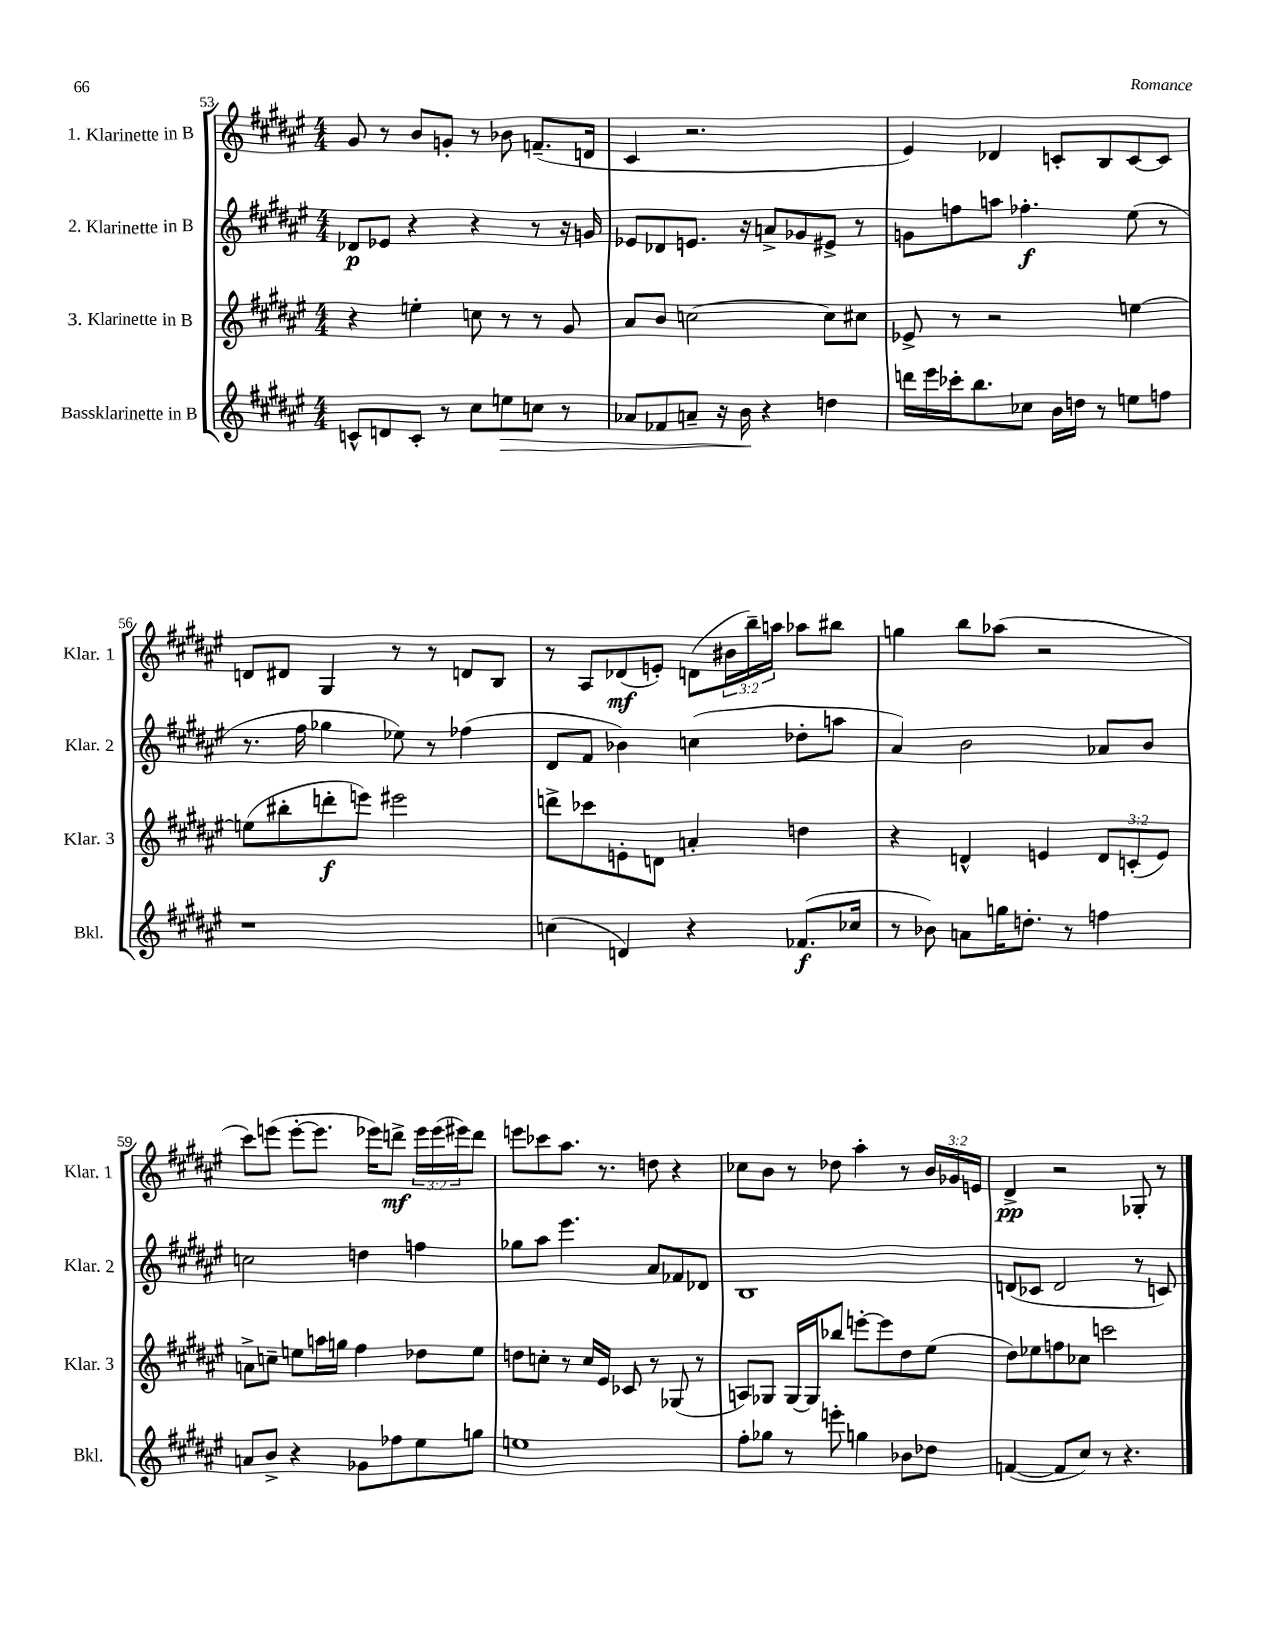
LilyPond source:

<<
\new StaffGroup <<
\new Staff = "s0" \with { instrumentName = "1. Klarinette in B" shortInstrumentName = "Klar. 1" } {
    \clef treble \key fis \major \numericTimeSignature \time 4/4 \override Staff.TupletNumber.text = #tuplet-number::calc-fraction-text
    gis'8 r8 b'8 g'8-. r8 bes'8 f'8.--( d'16 |
    cis'4 r2. |
    eis'4) des'4 c'8-. b8 c'8~ c'8 |
    d'8 dis'8 gis4 r8 r8 d'8 b8 |
    r8 ais8 des'8\mf( e'8-.) d'8( \tuplet 3/2 { bis'16 b''16--) a''16 } aes''8 bis''8 |
    g''4 b''8 aes''8( r2 |
    cis'''8) e'''8( e'''8~-. e'''8. ees'''16) d'''8->\mf \tuplet 3/2 { ees'''16 ees'''16( eis'''16) } d'''8 |
    e'''8 ces'''8 ais''8. r8. d''8 r4 |
    ces''8 b'8 r8 des''8 ais''4-. r8 \tuplet 3/2 { b'16 ges'16 e'16 } |
    dis'4->\pp r2 ges8-. r8 \bar "|." |
}
\new Staff = "s1" \with { instrumentName = "2. Klarinette in B" shortInstrumentName = "Klar. 2" } {
    \clef treble \key fis \major \numericTimeSignature \time 4/4
    des'8\p ees'8 r4 r4 r8 r16 g'16 |
    ees'8 des'8 e'8. r16 a'8-> ges'8 eis'8-> r8 |
    g'8 f''8 a''8 fes''4.-.\f eis''8( r8 |
    r8. fis''16 ges''4 ees''8) r8 fes''4( |
    dis'8 fis'8 bes'4) c''4( des''8-. a''8 |
    ais'4) b'2 aes'8 b'8 |
    c''2 d''4 f''4 |
    ges''8 ais''8 eis'''4. ais'8 fes'8 des'8 |
    b1 |
    d'8( ces'8 d'2 r8 c'8) \bar "|." |
}
\new Staff = "s2" \with { instrumentName = "3. Klarinette in B" shortInstrumentName = "Klar. 3" } {
    \clef treble \key fis \major \numericTimeSignature \time 4/4 \override Staff.TupletNumber.text = #tuplet-number::calc-fraction-text
    r4 e''4-. c''8 r8 r8 gis'8 |
    ais'8 b'8 c''2~ c''8 cis''8 |
    ees'8-> r8 r2 e''4~ |
    e''8( bis''8-. d'''8-.\f e'''8) eis'''2 |
    d'''8-> ces'''8 e'8-. d'8 a'4-. d''4 |
    r4 d'4-^ e'4 \tuplet 3/2 { d'8 c'8-.( e'8) } |
    a'8-> c''8-- e''8 a''16 g''16 fis''4 des''8 e''8 |
    d''8 c''8-. r8 c''16 eis'16 ces'8 r8 ges8( r8 |
    a8) ges8 ges16~ ges16 bes''8 e'''8~-. e'''8 dis''8 eis''8( |
    dis''8) ees''8 f''8 ces''8 c'''2 \bar "|." |
}
\new Staff = "s3" \with { instrumentName = "Bassklarinette in B" shortInstrumentName = "Bkl." } {
    \clef treble \key fis \major \numericTimeSignature \time 4/4
    c'8-^ d'8 c'8-. r8 cis''8 e''8\> c''8 r8 |
    aes'8 fes'8 a'8-- r16 b'16\! r4 d''4 |
    d'''16 eis'''16 ces'''16-. b''8. ces''8 b'16 d''16 r8 e''8 f''8 |
    r1 |
    c''4( d'4) r4 fes'8.\f( ces''16 |
    r8 bes'8) a'8 g''16 d''8.-. r8 f''4 |
    a'8 b'8-> r4 ges'8 fes''8 eis''8 g''8 |
    e''1 |
    fis''8-. ges''8 r8 e'''8-. g''4 bes'8 des''8 |
    f'4~( f'8 cis''8) r8 r4. \bar "|." |
}
>>
>>
\layout { \context { \Score currentBarNumber = #53 } }
